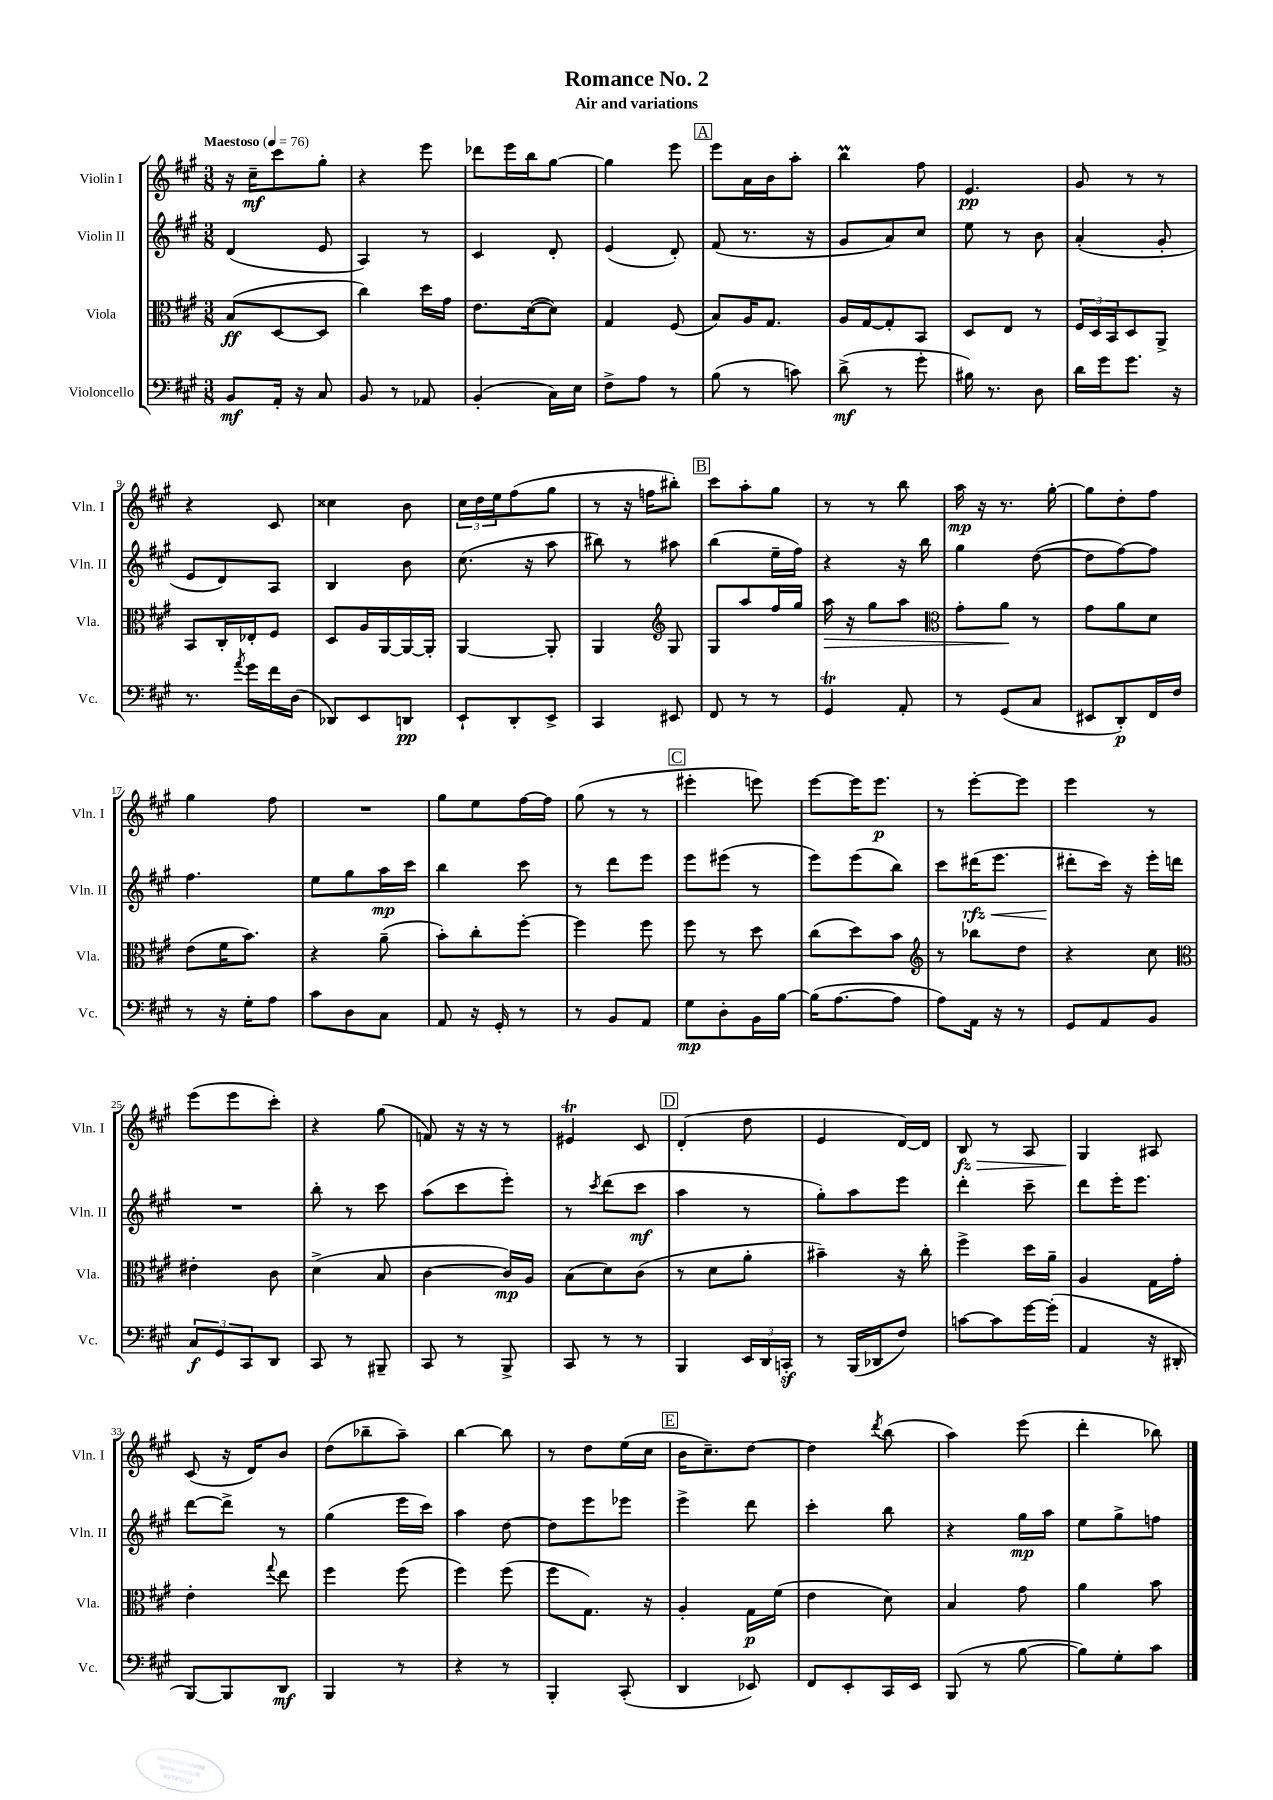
\header { title = "Romance No. 2" subtitle = "Air and variations" }
<<
\new StaffGroup <<
\new Staff = "s0" \with { instrumentName = "Violin I" shortInstrumentName = "Vln. I" } {
    \clef treble \key a \major \numericTimeSignature \time 3/8 \tempo "Maestoso" 4 = 76
    r16 cis''16--\mf cis'''8 gis''8-. |
    r4 e'''8 |
    des'''8 e'''16 b''16 gis''8~ |
    gis''4 e'''8 |
    \mark \markup { \box "A" } e'''8 a'16 b'16 a''8-. |
    b''4\prall fis''8 |
    e'4.\pp |
    gis'8 r8 r8 |
    r4 cis'8 |
    cisis''4 b'8 |
    \tuplet 3/2 { cis''16 d''16 e''16 } fis''8( gis''8 |
    r8 r16 f''16 bis''8-.) |
    \mark \markup { \box "B" } cis'''8 a''8-. gis''8 |
    r8 r8 b''8 |
    a''16\mp r16 r8. gis''16~-. |
    gis''8 d''8-. fis''8 |
    gis''4 fis''8 |
    R4. |
    gis''8 e''8 fis''16~ fis''16 |
    gis''8( r8 r8 |
    \mark \markup { \box "C" } eis'''4-. e'''8) |
    e'''8~ e'''16 e'''8.\p |
    r8 e'''8~-. e'''8 |
    e'''4 r8 |
    e'''8( e'''8 cis'''8-.) |
    r4 gis''8( |
    f'8) r16 r16 r8 |
    eis'4\trill cis'8 |
    \mark \markup { \box "D" } d'4-.( d''8 |
    e'4 d'16~) d'16 |
    b8\fz\> r8 a8 |
    gis4\! ais8 |
    cis'8( r16 d'16) b'8 |
    d''8( bes''8-- a''8--) |
    b''4~ b''8 |
    r8 d''8 e''16( cis''16 |
    \mark \markup { \box "E" } b'16 cis''8.--) d''8~ |
    d''4 \acciaccatura { d'''8 } b''8( |
    a''4) e'''8( |
    d'''4-. bes''8) \bar "|." |
}
\new Staff = "s1" \with { instrumentName = "Violin II" shortInstrumentName = "Vln. II" } {
    \clef treble \key a \major \numericTimeSignature \time 3/8
    d'4( e'8 |
    a4) r8 |
    cis'4 d'8-. |
    e'4( d'8-.) |
    \mark \markup { \box "A" } fis'8( r8. r16 |
    gis'8 a'8) cis''8 |
    e''8 r8 b'8 |
    a'4-.( gis'8-. |
    e'8 d'8) a8 |
    b4 b'8 |
    cis''8.( r16 a''8 |
    bis''8) r8 ais''8 |
    \mark \markup { \box "B" } b''4( e''16-- fis''16) |
    r4 r16 b''16 |
    gis''4 d''8~( |
    d''8 fis''8~) fis''8 |
    fis''4. |
    e''8 gis''8 a''16\mp cis'''16 |
    b''4 cis'''8 |
    r8 d'''8 e'''8 |
    \mark \markup { \box "C" } e'''8 eis'''8( r8 |
    e'''8) e'''8( b''8) |
    cis'''8 dis'''16\rfz\<( e'''8. |
    dis'''8-.\! cis'''16) r16 e'''16-. d'''16 |
    R4. |
    b''8-. r8 cis'''8 |
    a''8( cis'''8 e'''8-.) |
    r8 \acciaccatura { cis'''8 } d'''8( cis'''8\mf |
    \mark \markup { \box "D" } a''4 r8 |
    gis''8-.) a''8 e'''8 |
    d'''4-. cis'''8-- |
    d'''8 e'''16-. e'''8. |
    d'''8~ d'''8-> r8 |
    gis''4( e'''16 cis'''16) |
    a''4 d''8~ |
    d''8 e'''8 ees'''8 |
    \mark \markup { \box "E" } e'''4-> d'''8 |
    cis'''4-. b''8 |
    r4 gis''16\mp a''16 |
    e''8 gis''8-> f''8 \bar "|." |
}
\new Staff = "s2" \with { instrumentName = "Viola" shortInstrumentName = "Vla." } {
    \clef alto \key a \major \numericTimeSignature \time 3/8
    b8\ff( d8~ d8 |
    cis''4) d''16 gis'16 |
    e'8. d'16~( d'8) |
    gis4 fis8( |
    \mark \markup { \box "A" } b8) a16 gis8. |
    a16 gis16~ gis8-. b,8 |
    d8 e8 r8 |
    \tuplet 3/2 { fis16 d16 b,16 } d8 a,8-> |
    b,8 cis16-. ees16-. fis8 |
    d8 a16 a,16~ a,16~ a,16-. |
    a,4~ a,8-. |
    a,4 \clef treble gis8 |
    \mark \markup { \box "B" } gis8 a''8 fis''16 gis''16 |
    a''16\> r16 gis''8 a''8 |
    \clef alto gis'8-. a'8\! r8 |
    gis'8 a'8 d'8 |
    e'8( fis'16 b'8.) |
    r4 a'8--( |
    b'8-.) cis''8-. fis''8~-. |
    fis''4 fis''8 |
    \mark \markup { \box "C" } fis''8 r8 d''8 |
    cis''8( d''8) b'8 |
    \clef treble r8 bes''8 d''8 |
    r4 cis''8 |
    \clef alto eis'4-. cis'8 |
    d'4->( b8 |
    cis'4~ cis'16\mp) a16 |
    b8( d'8) cis'8( |
    \mark \markup { \box "D" } r8 d'8 a'8-. |
    bis'4--) r16 cis''16-. |
    fis''4-> d''16 a'16-- |
    a4 gis16 gis'16-. |
    e'4-. \appoggiatura { gis''8 } e''8 |
    fis''4 fis''8( |
    fis''4) fis''8( |
    fis''8 gis8.) r16 |
    \mark \markup { \box "E" } a4-. gis16\p fis'16( |
    e'4 d'8) |
    b4 gis'8 |
    a'4 b'8 \bar "|." |
}
\new Staff = "s3" \with { instrumentName = "Violoncello" shortInstrumentName = "Vc." } {
    \clef bass \key a \major \numericTimeSignature \time 3/8
    b,8\mf a,16-. r16 cis8 |
    b,8 r8 aes,8 |
    b,4-.( cis16) e16 |
    fis8-> a8 r8 |
    \mark \markup { \box "A" } b8( r8 c'8) |
    d'8->\mf( r8 gis'8-. |
    bis16) r8. d8 |
    d'16 gis'16 gis'8. r16 |
    r8. \acciaccatura { a'8 } gis'16 fis'16 d16( |
    des,8) e,8 d,8\pp |
    e,8-! d,8-. e,8-> |
    cis,4 eis,8 |
    \mark \markup { \box "B" } fis,8 r8 r8 |
    gis,4\trill a,8-. |
    r8 gis,8( cis8 |
    eis,8 d,8-.\p) fis,16 fis16 |
    r8 r16 gis16-. a8 |
    cis'8 d8 cis8 |
    a,8 r16 gis,16-. r8 |
    r8 b,8 a,8 |
    \mark \markup { \box "C" } gis8\mp d8-. b,16 b16~ |
    b16( a8.~ a8 |
    a8) a,16 r16 r8 |
    gis,8 a,8 b,8 |
    \tuplet 3/2 { cis8\f gis,8 cis,8 } d,8 |
    cis,8 r8 bis,,8-- |
    cis,8 r8 b,,8-> |
    cis,8 r8 r8 |
    \mark \markup { \box "D" } b,,4 \tuplet 3/2 { e,16 d,16 c,16-.\sf } |
    r8 b,,16( des,16 fis8) |
    c'8~ c'8 gis'16~ gis'16-.( |
    a,4 r16 dis,16-. |
    b,,8~) b,,8 d,8\mf |
    b,,4 r8 |
    r4 r8 |
    b,,4-. cis,8-.( |
    \mark \markup { \box "E" } d,4 ees,8) |
    fis,8 e,8-. cis,16 e,16 |
    b,,8( r8 b8~ |
    b8) gis8-. cis'8 \bar "|." |
}
>>
>>
